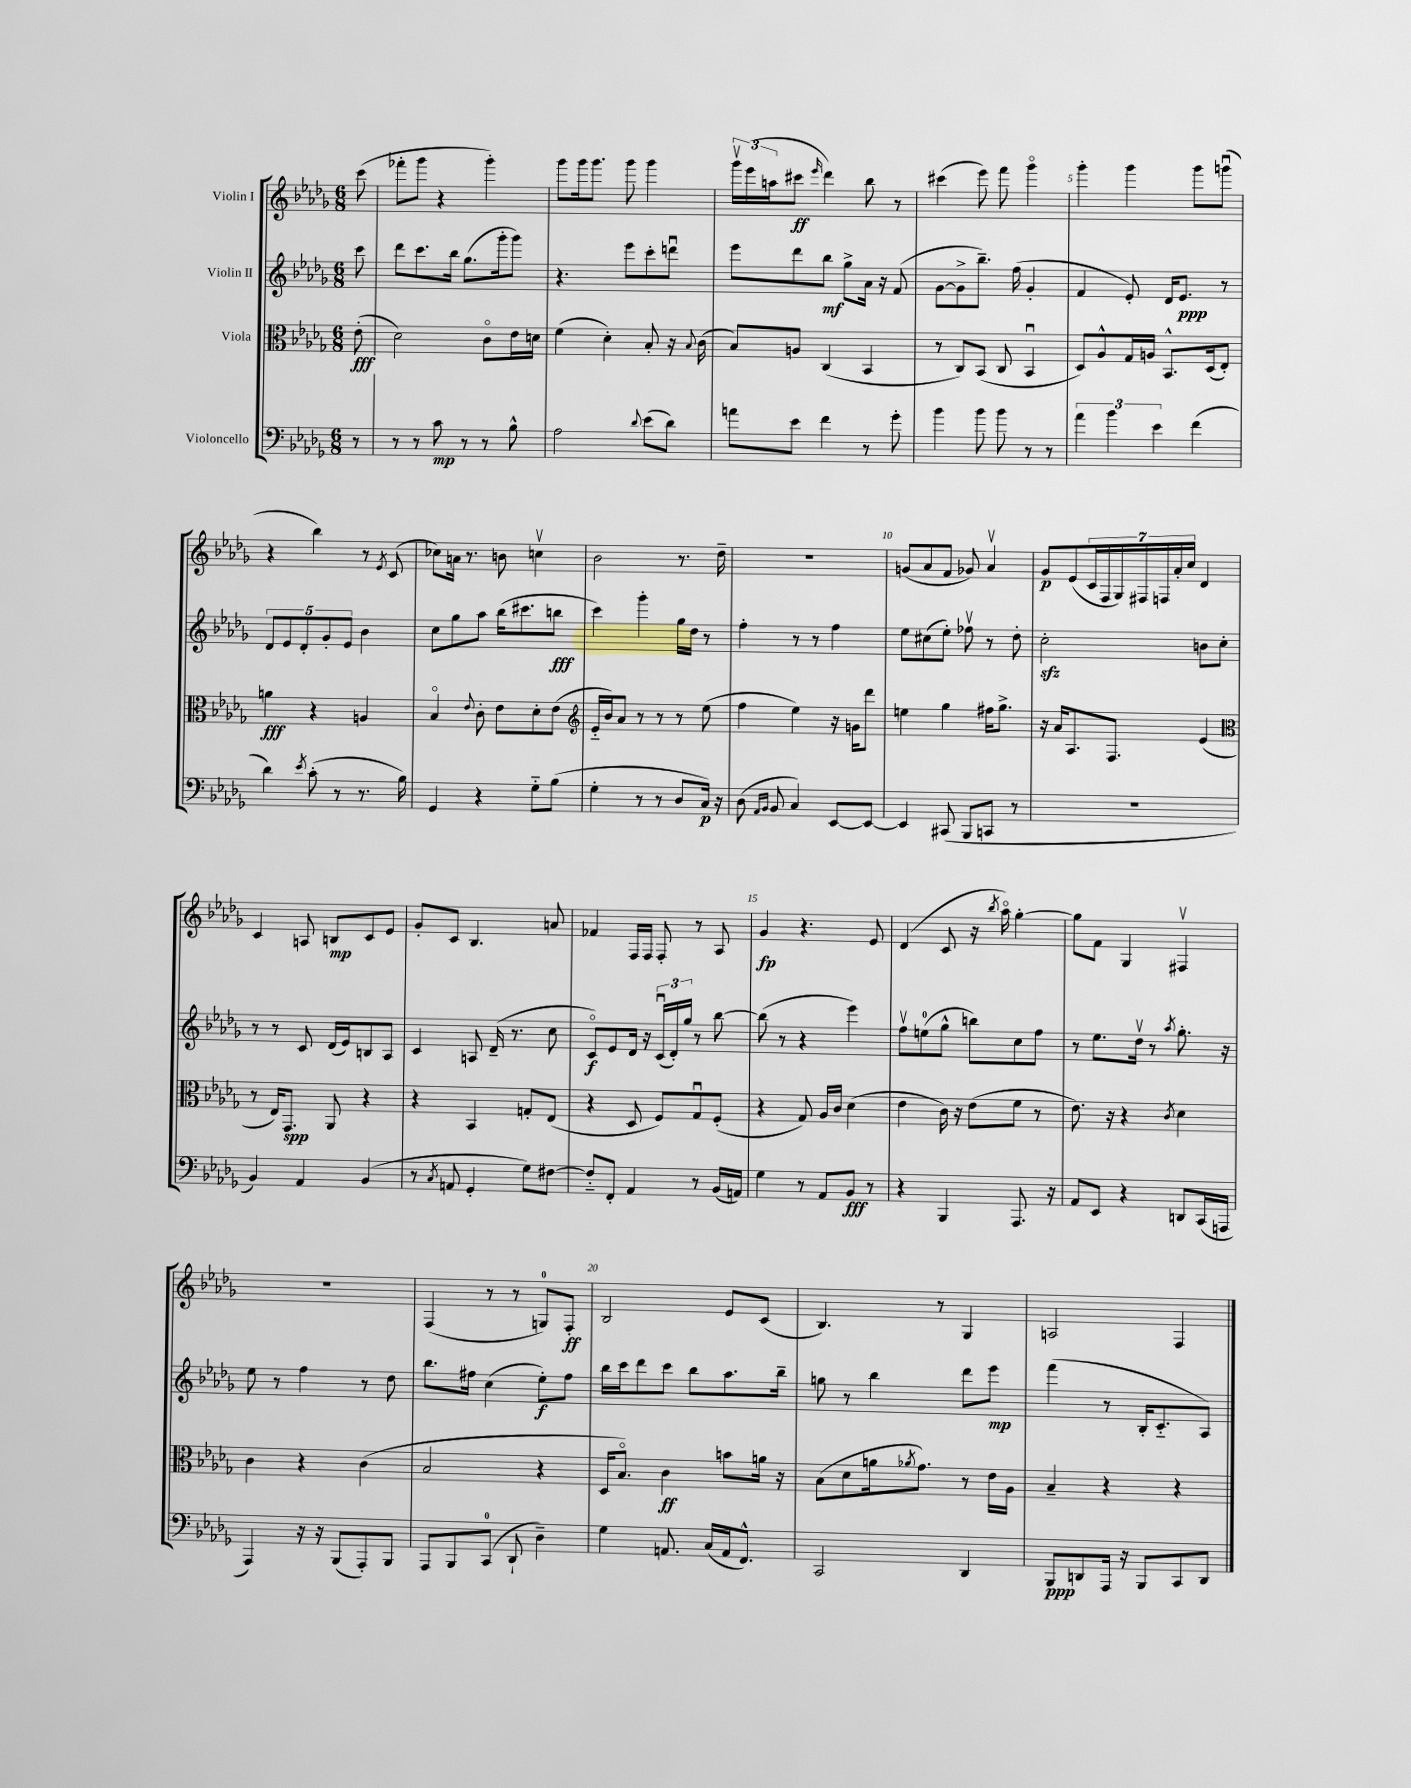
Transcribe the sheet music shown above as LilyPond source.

<<
\new StaffGroup <<
\new Staff = "s0" \with { instrumentName = "Violin I" } {
    \clef treble \key des \major \numericTimeSignature \time 6/8 \partial 8
    c'''8( |
    fes'''8-. ges'''8 r4 ges'''4-.) |
    ges'''8 ges'''16 ges'''8. ges'''8 ges'''4 |
    \tuplet 3/2 { ges'''16\upbow ees'''16( a''16 } cis'''8\ff \grace { ees'''16 } des'''4) bes''8 r8 |
    cis'''4( ees'''8) f'''8 ges'''4\flageolet |
    ges'''4-. ges'''4 ges'''8 g'''8\downbow( |
    r4 bes''4) r8 \acciaccatura { ees'8 } c'8( |
    ces''8) a'16 r8. b'8 c''4\upbow |
    bes'2 r8. des''16-- |
    R2. |
    g'8( aes'8 f'8 ges'8) aes'4\upbow |
    ges'8\p ees'8( \tuplet 7/4 { c'16 f16 ges16) fis16 f16 aes'16-. c''16 } des'4 |
    c'4 a8 b8\mp c'8 ees'8 |
    ges'8-. c'8 bes4. a'8 |
    fes'4 f16 f16 f8-. r8 aes8 |
    ges'4\fp r4. ees'8 |
    des'4( c'8 r16 \acciaccatura { bes''8 } aes''16\flageolet) ges''4~-. |
    ges''8 f'8 ges4 fis4\upbow |
    R2. |
    f4( r8 r8 g8-0) f8-.\ff |
    bes2 ees'8 c'8( |
    bes4.) r8 ges4 |
    a2 f4 \bar "|." |
}
\new Staff = "s1" \with { instrumentName = "Violin II" } {
    \clef treble \key des \major \numericTimeSignature \time 6/8 \partial 8
    c'''8 |
    des'''8 c'''8. bes''16 ges''8.( ges'''16-. ges'''8) |
    r4. ees'''8 c'''8-. d'''8\downbow |
    ees'''8 des'''8 bes''8\mf ges''8-> aes'16 r16 f'8( |
    ges'8~ ges'8-> bes''8.--) f''16( ges'4-. |
    f'4 ees'8-.) des'16 ees'8.\ppp r8 |
    \tuplet 5/4 { des'8 ees'8 des'8-. ges'8-. ees'8 } bes'4 |
    c''8 ges''8 aes''8 bes''16( cis'''8. b''8\fff |
    c'''4) ges'''4-. ges''16 des''16 r8 |
    f''4-. r8 r8 f''4 |
    ees''8 cis''8( ees''8-.) fes''8\upbow r8 des''8-. |
    c''2-.\sfz b'8 c''8-. |
    r8 r8 c'8 des'16( ees'16) b8 aes8 |
    c'4 a8 des'16--( r8. c''8 |
    c'8\flageolet\f) ees'8 des'16 r16 \tuplet 3/2 { c'16\downbow( des'16-.) ges''16 } r8 bes''8~ |
    bes''8( r8 r4 ees'''4) |
    f''8\upbow e''8-0( ges''8-^ b''8) c''8 f''8 |
    r8 ees''8. des''16\upbow r8 \acciaccatura { aes''8 } ges''8.-. r16 |
    ees''8 r8 f''4 r8 des''8 |
    bes''8. fis''16 c''4( ees''8-.\f) fis''8 |
    bes''16 c'''16 des'''8 c'''8 bes''8 aes''8. bes''16-- |
    g''8 r8 bes''4 des'''8 ees'''8\mp |
    f'''4( r8 bes16-. c'8.-_ aes8) \bar "|." |
}
\new Staff = "s2" \with { instrumentName = "Viola" } {
    \clef alto \key des \major \numericTimeSignature \time 6/8 \partial 8
    ees'8-.\fff( |
    des'2) c'8\flageolet ees'16 d'16 |
    f'4( des'4-.) bes8-. r16 \appoggiatura { bes8 } c'16( |
    bes8) a8 c4( bes,4 |
    r8 c8) bes,8( c8 bes,4\downbow |
    des8) aes8-^ ges16 a16 bes,8.-^ des16( ees8-.) |
    a'4\fff r4 a4 |
    bes4\flageolet \appoggiatura { ees'8 } c'8-. ees'8 des'8-. ees'8( |
    \clef treble ees'16-_ bes'16) aes'8 r8 r8 r8 ees''8( |
    f''4 ees''4) r16 g'16 des'''8 |
    e''4 ges''4 fis''16 ges''8.-> |
    r16 aes'16 aes8. f8. ees'4( |
    \clef alto r8 ees16) ges,8.\spp aes,8 r4 |
    r4 bes,4 g8-. ees8( |
    r4 des8 f8) ges8\downbow f8-.( |
    r4 ges8) aes16 c'16 des'4( |
    ees'4 c'16) r16 ees'8( f'8 r8 |
    ees'8.) r16 r4 \acciaccatura { c'8 } des'4 |
    c'4 r4 c'4( |
    bes2 r4 |
    des16 bes8.\flageolet) c'4\ff b'8 a'16 r16 |
    bes8( des'8 a'16 \acciaccatura { aes'8 } ges'8.) r8 ees'16 aes16 |
    bes4-- r4 r4 \bar "|." |
}
\new Staff = "s3" \with { instrumentName = "Violoncello" } {
    \clef bass \key des \major \numericTimeSignature \time 6/8 \partial 8
    r8 |
    r8 r8 c'8\mp r8 r8 bes8-^ |
    aes2 \appoggiatura { des'8 } ees'8( des'8) |
    a'8 ees'8 f'4 r8 ges'8-. |
    bes'4 bes'8 bes'8 r8 r8 |
    \tuplet 3/2 { aes'4 bes'4 ees'4 } f'4( |
    des'4) \acciaccatura { ees'8 } c'8-.( r8 r8. bes16) |
    ges,4 r4 ges8-_ bes8( |
    ges4-. r8 r8 des8 c16\p) r16 |
    des8( \grace { aes,16 bes,16 } bes,8 c4) ees,8~ ees,8~ |
    ees,4 cis,8( bes,,8 c,8 r8 |
    R2. |
    bes,4) aes,4 bes,4( |
    r8 \acciaccatura { c8 } a,8 ges,4-. ges8) fis8~ |
    fis8-_ f,8-. aes,4 r8 bes,16( a,16) |
    ges4 r8 aes,8 bes,8\fff r8 |
    r4 bes,,4 aes,,8. r16 |
    aes,8 ees,8 r4 d,8 c,16( a,,16 |
    aes,,4) r16 r16 bes,,8( aes,,8-.) bes,,8 |
    aes,,8 bes,,8 c,8-0( des,8-! des4--) |
    ges4 a,8. c16( a,16 f,8.-^) |
    c,2 des,4 |
    bes,,8\ppp d,8 aes,,16 r16 bes,,8 c,8 d,8 \bar "|." |
}
>>
>>
\layout { \context { \Score \override BarNumber.break-visibility = ##(#f #t #t) barNumberVisibility = #(every-nth-bar-number-visible 5) } }
